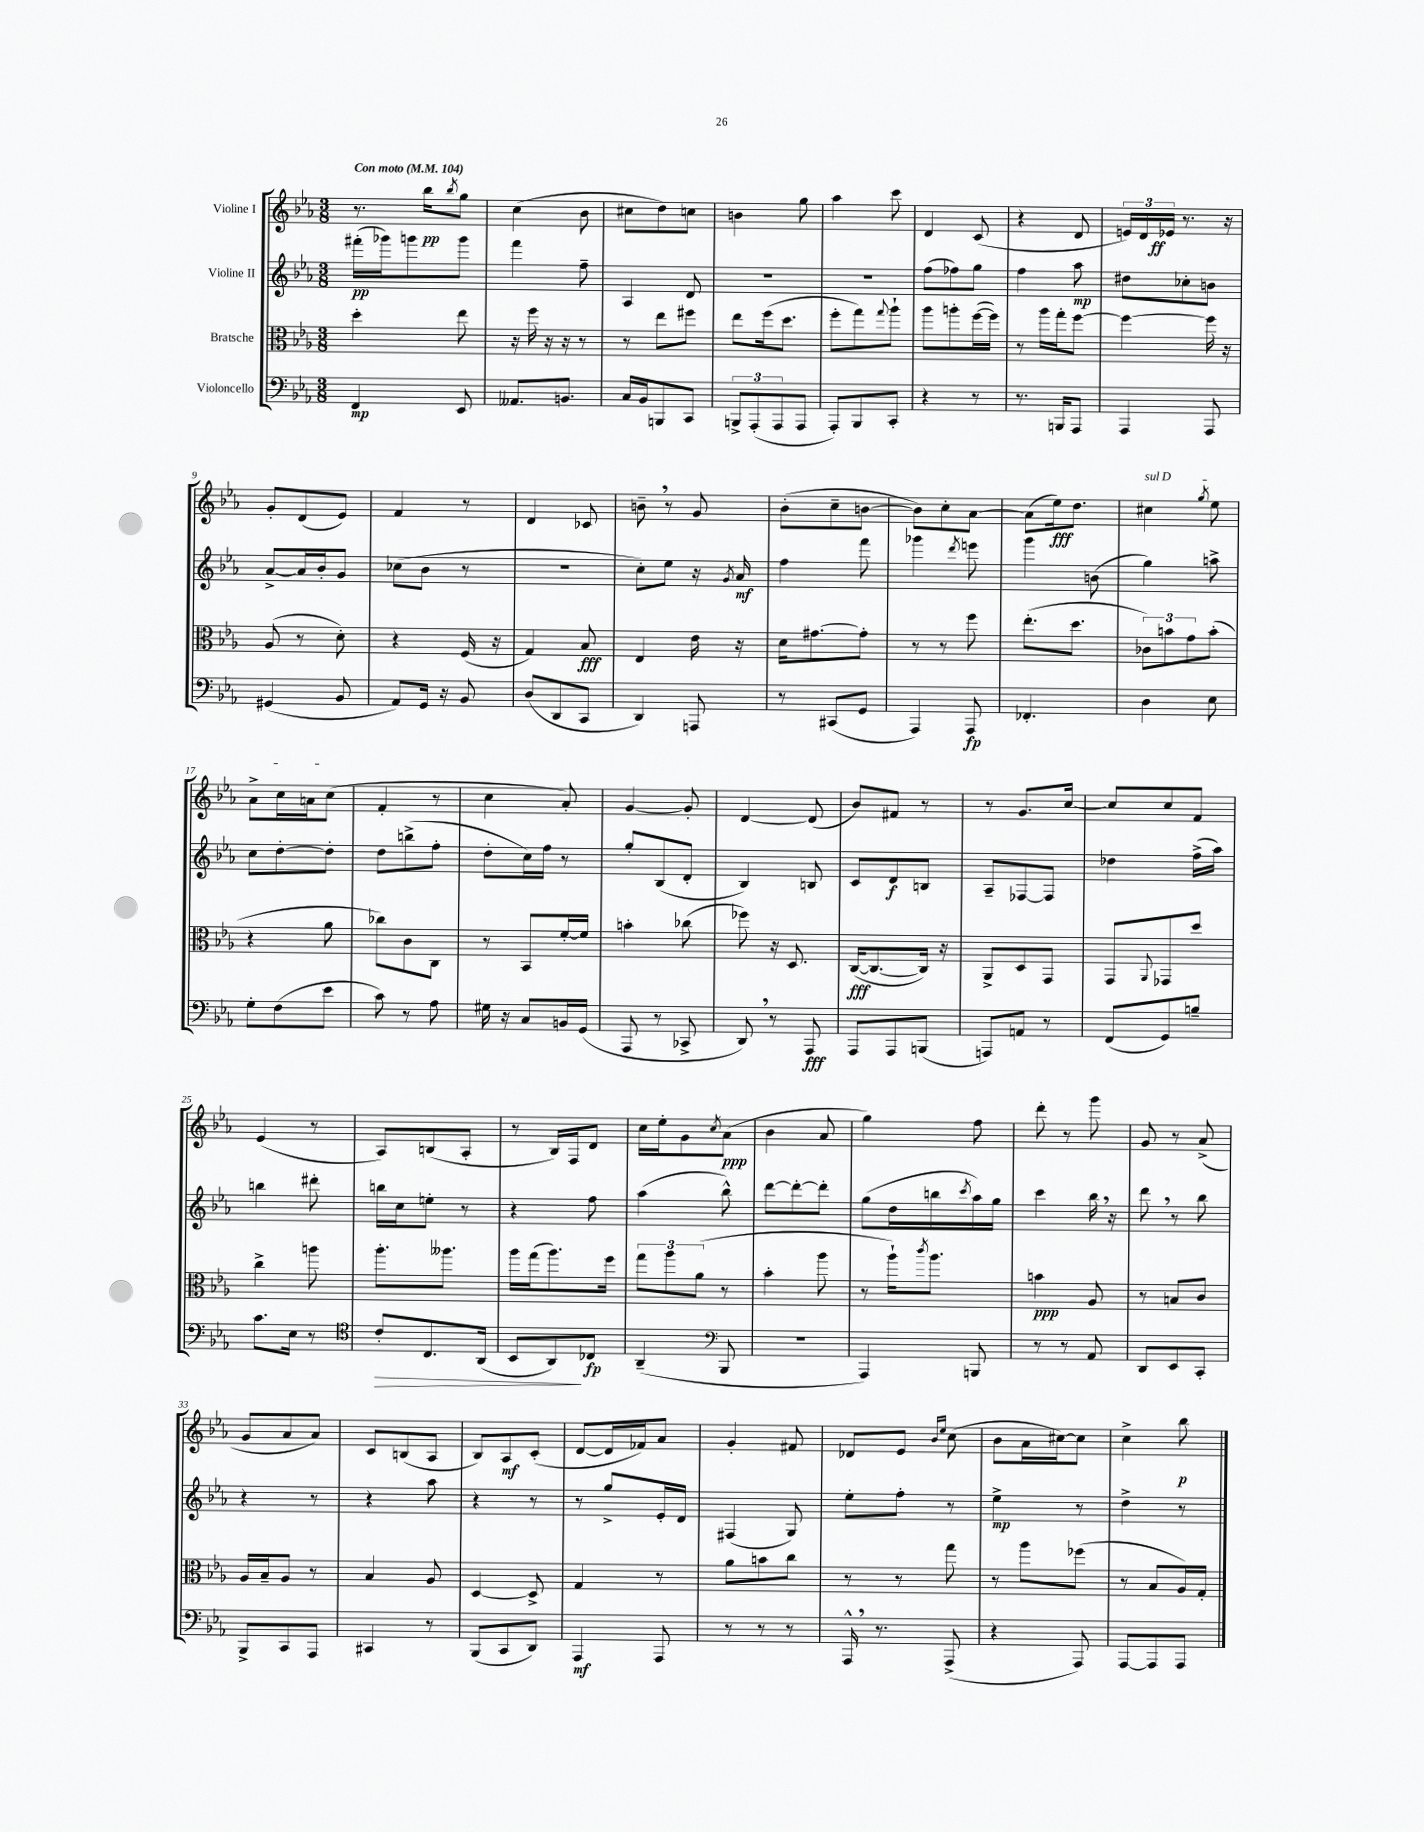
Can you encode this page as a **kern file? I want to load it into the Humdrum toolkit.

**kern	**kern	**kern	**kern
*staff4	*staff3	*staff2	*staff1
*clefF4	*clefC3	*clefG2	*clefG2
*k[b-e-a-]	*k[b-e-a-]	*k[b-e-a-]	*k[b-e-a-]
*M3/8	*M3/8	*M3/8	*M3/8
*MM104	*MM104	*MM104	*MM104
4FF/	4dd'\	(16fff#'\LL	8.r
.	.	16ggg-\J)	.
.	.	8ggg\	.
.	.	.	16bb-\LK
.	.	.	8qbb-/
8EE-/	8ee-\	8ggg\J	8gg\J
=	=	=	=
8.AA--/L	16r	4fff\	(4cc\
.	16ff\	.	.
.	16r	.	.
8.BB/J	16r	.	.
.	8r	8ff~\	8b-\
=	=	=	=
16C/LL	8r	4A-/	8cc#\L
16BB-/J	.	.	.
8BBB/	8ee-\L	.	8dd\)
8CC/J	8ff#\J	8d/	8cc\J
=	=	=	=
12BBB^/L	8ee-\L	4.r	4b\
(12AAA-'/	.	.	.
.	(16ff\k	.	.
12AAA-/	.	.	.
.	8.dd\J	.	.
8AAA-/J	.	.	8gg\
=	=	=	=
8AAA-'/L)	8ff'\L	4.r	4aa-\
8BBB-/	8gg\)	.	.
.	8qqgg/	.	.
8CC'/J	8aa-`\J	.	8ccc\
=	=	=	=
4r	8aa-\L	(8ff\L	4d/
.	8aa'\	8ff-\)	.
8r	([16ff\L	8gg\J	(8c/
.	16ff\]JJ)	.	.
=	=	=	=
8.r	8r	4ff\	4r
.	16aa-\LL	.	.
16BBB/LK	16gg'\J	.	.
8AAA-/J	[8ff\J	8aa-\	8d/
=	=	=	=
4AAA-/	4ff\_	8dd#\L	24e/LL)
.	.	.	24d/
.	.	.	24e-/JJ
.	.	8cc-'\	8.r
8AAA-/	16ff\]	8b\J	.
.	16r	.	16r
=	=	=	=
(4GG#/	(8A-/	[8a-^/L	8g'/L
.	8r	16a-/]L	(8d/
.	.	16b-'/J	.
8BB-/	8d'\)	8g/J	8e-/J)
=	=	=	=
8AA-/L)	4r	(8cc-\L	4f/
16GG/Jk	.	8b-\J	.
16r	.	.	.
8BB-/	(16F/	8r	8r
.	16r	.	.
=	=	=	=
(8D/L	4G/)	4.r	4d/
8DD/	.	.	.
8CC/J	8B-/	.	8c-/
=	=	=	=
4DD/)	4E-/	8cc'\L)	8b~\
.	.	8ee-\J	8r
8AAA/	16e-\	16r	8g/
.	.	8qg/	.
.	16r	16a-/	.
=	=	=	=
8r	16d\LK	4ff\	(8b-'\L
.	[8.g#\	.	.
(8CC#/L	.	.	8cc~\
8GG/J	8g#'\]J	8fff\	[8b\J
=	=	=	=
4AAA-/)	8r	4ggg-\	8b\]L)
.	8r	.	8cc'\
.	.	8qddd/	.
8AAA-/	8ff\	8eee\	[8a-\J
=	=	=	=
4.FF-'/	(8.ee-'\L	4ggg\	(8a-\]L
.	.	.	16ee-\k)
.	8.dd\J	.	8.dd\J
.	.	(8b\	.
=	=	=	=
4D\	12c-\L)	4gg\)	4cc#\
.	12b\	.	.
.	12g\	.	.
.	.	.	8qgg/
8E-\	(8b'\J	8aa^\	8ee-\
=	=	=	=
8G'\L	4r	8cc\L	8a-^\L
(8F\	.	[8dd'\	16cc\L
.	.	.	16a\J
8e-\J	8a-\	8dd'\]J	(8cc\J
=	=	=	=
8c\)	8cc-\L)	8dd\L	4f'/
8r	8c\	(8bb^\	.
8A-\	8C\J	8ff'\J	8r
=	=	=	=
16G#\	8r	8dd'\L	4cc\
16r	.	.	.
8C/L	8BB-/L	16cc\L)	.
.	.	16ff\JJ	.
16BB/L	[16f'/L	8r	8a-'/)
(16GG/JJ	16f/]JJ	.	.
=	=	=	=
8AAA-/	4b'\	8gg'/L	[4g/
8r	.	(8B-/	.
8CC-^/	(8cc-\	8d'/J	8g'/]
=	=	=	=
8DD/)	8ff-\)	4B-/)	[4d/
8r	16r	.	.
.	8.D/	.	.
8AAA-/	.	8B/	(8d/]
=	=	=	=
8AAA-/L	([16C/LK	8c/L	8b-/L)
.	8.C/_	.	.
8AAA-/	.	8d/	8f#/J
(8BBB/J	16C/]Jk)	8B/J	8r
.	16r	.	.
=	=	=	=
8AAA/L)	8AA-^/L	8A-~/L	8r
8AA/J	8D/	[8F-/	8.g/L
8r	8GG/J	8F-/]J	.
.	.	.	[16cc/Jk
=	=	=	=
(8FF/L	8GG/L	4dd-\	8cc/]L
.	8qqAA-/	.	.
8GG/)	8GG-/	.	8cc/
8B~/J	8dd/J	(16ff^\LL	8f/J
.	.	16aa-\JJ)	.
=	=	=	=
8.c\L	4cc^\	4bb\	(4e-/
16E-\Jk	.	.	.
8r	8aa\	8ddd#'\	8r
=	=	=	=
*clefC4	*	*	*
8c'/L	8.aa-'\L	16bb\LL	8A-/L)
.	.	16cc\J	.
8.C/	.	8ee'\J	(8B/
.	8.aa--\J	.	.
.	.	8r	8A-'/J
(16AA-/Jk	.	.	.
=	=	=	=
8BB-/L	16aa-\LL	4r	8r
.	(16gg\J	.	.
8AA-/)	8.aa-\)	.	16B-/LL)
.	.	.	16F/J
8C-/J	.	8ff\	8d/J
.	16ff\Jk	.	.
=	=	=	=
(4AA-~/	12gg\L	(4aa-\	16cc\LL
.	.	.	16ee-'\J
.	12aa-\	.	.
.	.	.	8g\
.	(12a-\J	.	.
*clefF4	*	*	*
.	.	.	8qcc/
8BBB-/	8r	8bb-^^\)	(8a-\J
=	=	=	=
4.r	4b-'\	[8ddd\L	4b-\
.	.	8ddd'\_	.
.	8aa-\	8ddd'\]J	8a-/
=	=	=	=
4AAA-/)	8r	(8gg\L	4gg\)
.	16aa-`\LK)	16dd\L	.
.	8qccc/	.	.
.	8.aa-\J	16bb\	.
.	.	8qccc/	.
8BBB/	.	16aa-\)	8ff\
.	.	16gg\JJ	.
=	=	=	=
8r	4b\	4ccc\	8ddd'\
8r	.	.	8r
8AA-/	8A-/	16bb-\	8ggg\
.	.	16r	.
=	=	=	=
8DD/L	8r	8ddd\	8g/
8EE-/	8B/L	8r	8r
8CC'/J	8c/J	8bb-\	(8a-^/
=	=	=	=
8BBB-^/L	16A-/LL	4r	8g/L
.	16B-~/J	.	.
8CC/	8A-/J	.	8a-/
8AAA-/J	8r	8r	8a-/J)
=	=	=	=
4CC#/	4B-/	4r	8c/L
.	.	.	(8B/
8r	8A-/	8aa-\	8A-/J
=	=	=	=
(8BBB-/L	[4D/	4r	8B-/L)
8CC/	.	.	8A-/
8DD/J)	8D^/]	8r	(8c'/J
=	=	=	=
4AAA-/	4G/	8r	[8d/L
.	.	8gg^/L	16d/]L
.	.	.	16f-/J)
8AAA-/	8r	16e-'/L	8a-/J
.	.	16d/JJ	.
=	=	=	=
8r	8a-\L	(4F#/	4g'/
8r	8b\	.	.
8r	8cc\J	8G/)	8f#/
=	=	=	=
16AAA-^^/	8r	8ee-'\L	8d-/L
8.r	.	.	.
.	8r	8ff'\J	8e-/J
.	.	.	16qqb-/LL
.	.	.	16qqee-/JJ
(8AAA-^/	8gg\	8r	(8cc\
=	=	=	=
4r	8r	4ee-^\	8b-\L
.	8aa-\L	.	16a-\L
.	.	.	[16cc#\J)
8AAA-/)	(8ff-\J	8r	8cc#\]J
=	=	=	=
[8AAA-/L	8r	4dd^\	4cc^\
8AAA-/]	8B-/L	.	.
8AAA-/J	16A-/L)	8r	8bb-\
.	16G'/JJ	.	.
==	==	==	==
*-	*-	*-	*-
